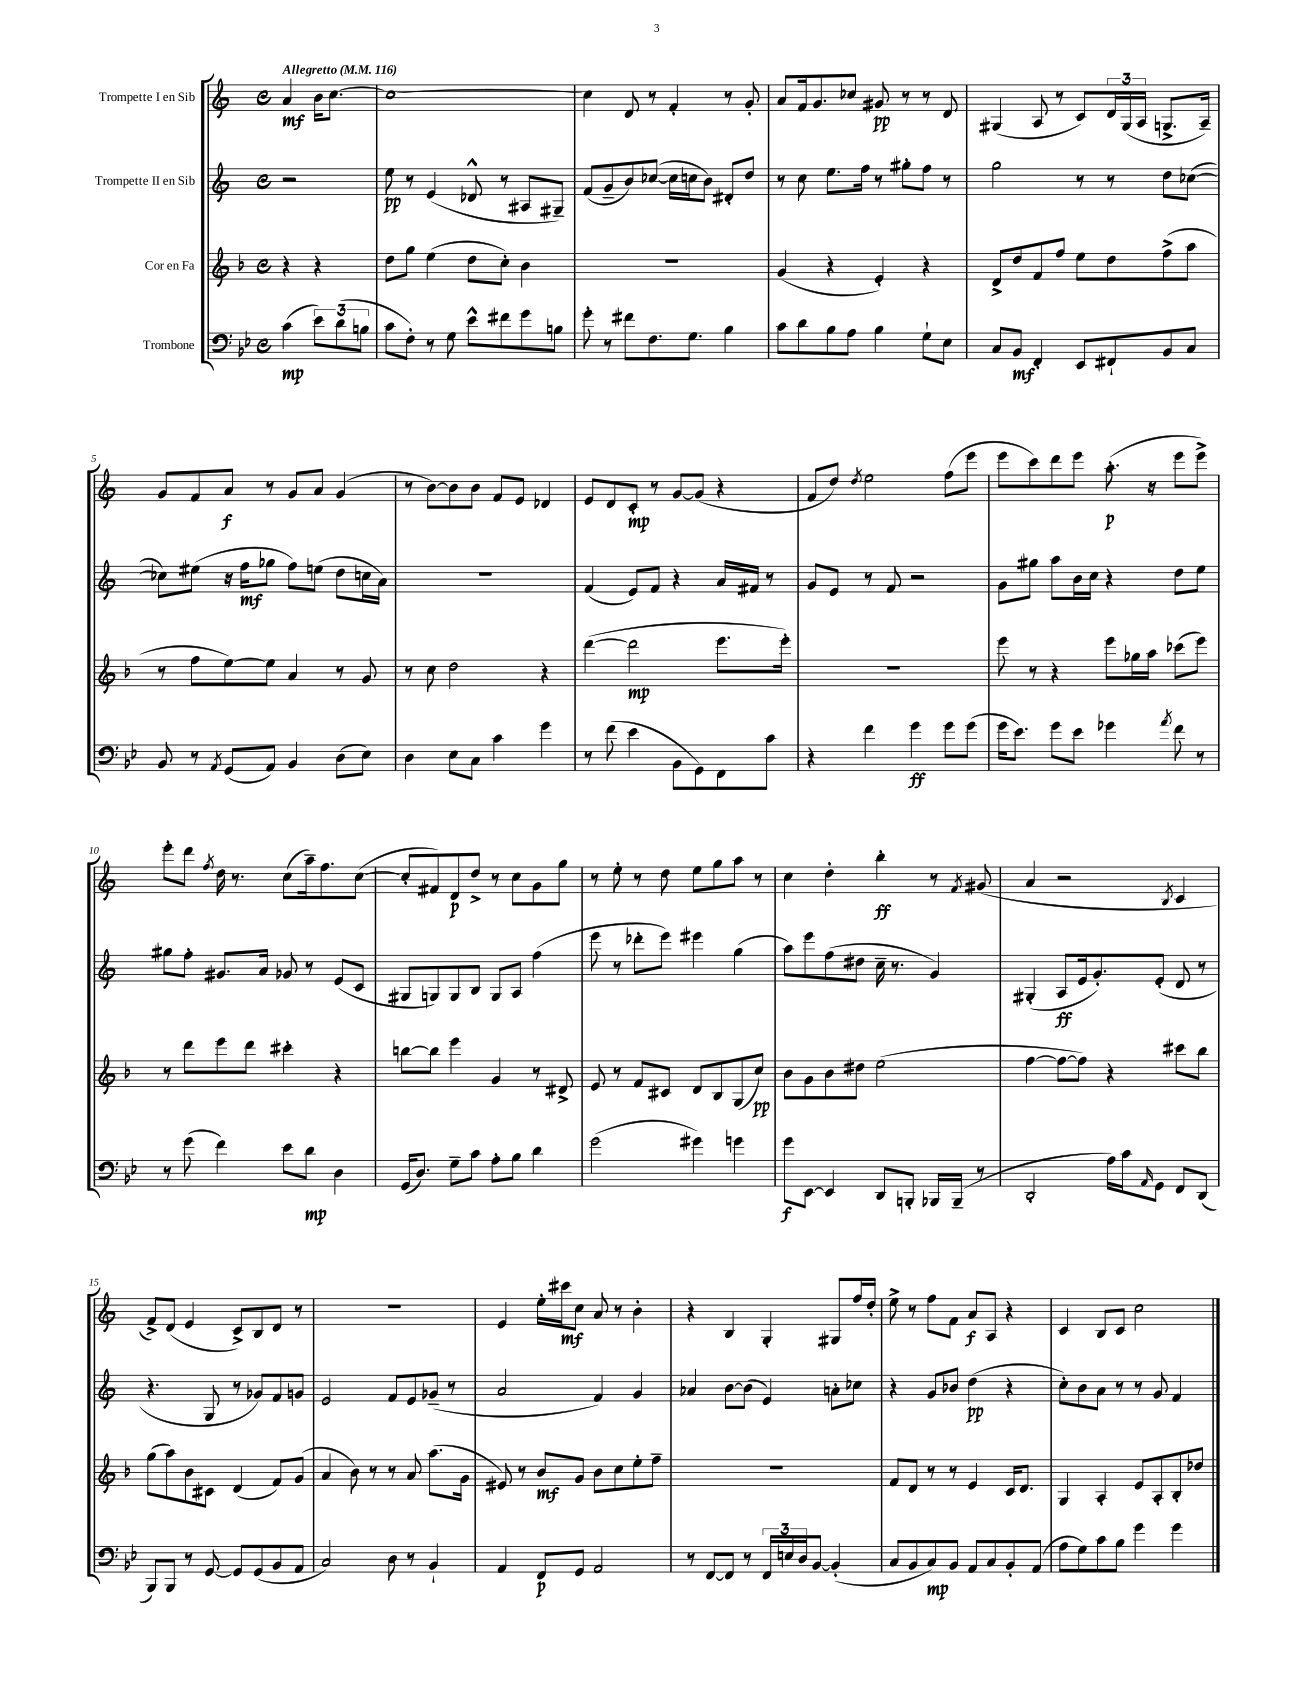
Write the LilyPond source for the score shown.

<<
\new StaffGroup <<
\new Staff = "s0" \with { instrumentName = "Trompette I en Sib" } {
    \clef treble \key c \major \defaultTimeSignature \time 4/4 \partial 2 \tempo "Allegretto" 4 = 116
    a'4\mf b'16 c''8.~ |
    c''1~ |
    c''4 d'8 r8 f'4-. r8 g'8-. |
    a'8 f'16 g'8. ces''8 gis'8\pp r8 r8 d'8 |
    gis4( a8 r8 c'8) \tuplet 3/2 { d'16 gis16( a16 } g8.-> a16--) |
    g'8 f'8 a'8\f r8 g'8 a'8 g'4( |
    r8 b'8~) b'8 b'8 f'8 e'8 des'4 |
    e'8 d'8 c'8-.\mp r8 g'8~ g'8( r4 |
    f'8 d''8) \acciaccatura { d''8 } e''2 f''8( e'''8 |
    e'''8 c'''8) d'''8 e'''8 a''8.-.\p( r16 e'''8 e'''8->) |
    e'''8-. d'''8 \acciaccatura { f''8 } d''16 r8. c''8( a''16--) f''8. c''8~( |
    c''8-. fis'8) d'8\p d''8-> r8 c''8 g'8 g''8 |
    r8 e''8-. r8 d''8 e''8 g''8 a''8 r8 |
    c''4 d''4-. b''4-.\ff r8 \acciaccatura { f'8 } gis'8( |
    a'4 r2 \acciaccatura { b8 } c'4 |
    f'8->) d'8( e'4 c'8->) b8 d'8 r8 |
    R1 |
    e'4 e''16-. cis'''16\mf c''8 a'8 r8 b'4-. |
    r4 b4 g4-. gis8 f''16 d''16-. |
    e''8-> r8 f''8 f'8 a'8\f a8 r4 |
    c'4 b8 c'8 c''2 \bar "|." |
}
\new Staff = "s1" \with { instrumentName = "Trompette II en Sib" } {
    \clef treble \key c \major \defaultTimeSignature \time 4/4 \partial 2
    r2 |
    e''8\pp r8 e'4( des'8-^ r8 ais8 gis8--) |
    f'8( g'8-- b'8) ces''8~( ces''16 c''16 b'8) dis'8-. d''8 |
    r8 c''8 e''8. f''16 r8 gis''8-. f''8 r8 |
    g''2 r8 r8 d''8 ces''8~( |
    ces''8) eis''8( r16 f''16\mf ges''8 f''8) e''8( d''8 c''16 a'16) |
    R1 |
    f'4( e'8) f'8 r4 a'16 fis'16 r8 |
    g'8 e'8 r8 f'8 r2 |
    g'8 gis''8 a''8 b'16 c''16 r4 d''8 e''8 |
    gis''8 f''8-. gis'8. a'16 ges'8 r8 e'8( c'8 |
    gis8 g8) g8 b8 g8 a8 f''4( |
    e'''8 r8 des'''8-. e'''8) eis'''4 g''4( |
    a''8) e'''8 f''8( dis''8 c''16-- r8. g'4) |
    gis4-.( a8\ff e'16 g'8.-.) e'8-.( d'8 r8 |
    r4. g8 r8 ges'8) f'8 g'8 |
    e'2 f'8 e'8 ges'8--( r8 |
    a'2 f'4) g'4 |
    aes'4 b'8~ b'8( e'4) a'8-. ces''8 |
    r4 g'8 bes'8 d''4\pp( r4 |
    c''8-.) b'8 a'8 r8 r8 g'8 f'4 \bar "|." |
}
\new Staff = "s2" \with { instrumentName = "Cor en Fa" } {
    \clef treble \key f \major \defaultTimeSignature \time 4/4 \partial 2
    r4 r4 |
    d''8 g''8 e''4( d''8 c''8-.) bes'4 |
    R1 |
    g'4( r4 e'4-.) r4 |
    d'8-> d''8 f'8 f''8 e''8 d''8 f''8->( a''8 |
    r8 f''8 e''8~) e''8 a'4 r8 g'8 |
    r8 c''8 d''2 r4 |
    d'''4~( d'''2\mp e'''8. e'''16-.) |
    R1 |
    e'''8 r8 r4 e'''8 ges''16 a''16 ces'''8( e'''8) |
    r8 d'''8 e'''8 d'''8 cis'''4-. r4 |
    b''8~ b''8 e'''4 g'4 r8 dis'8-> |
    e'8 r8 f'8 cis'8 d'8 bes8 g8( c''8\pp) |
    bes'8 g'8 bes'8 dis''8 e''2( |
    f''4~ f''8~ f''8) r4 cis'''8 bes''8 |
    g''8( a''8) bes'8 cis'8 d'4( f'8) g'8( |
    a'4 bes'8) r8 r8 a'8 a''8.( g'16 |
    eis'8) r8 bes'8\mf g'8 bes'8 c''8 e''8-. f''8-- |
    r1 |
    f'8 d'8 r8 r8 e'4 c'16 d'8. |
    g4 a4-. e'8 a8-. bes8-. des''8 \bar "|." |
}
\new Staff = "s3" \with { instrumentName = "Trombone" } {
    \clef bass \key bes \major \defaultTimeSignature \time 4/4 \partial 2
    c'4\mp( \tuplet 3/2 { ees'8) d'8( b8 } |
    c'8 f8-.) r8 g8 ees'8-^ fis'8 g'8 b8 |
    g'8-. r8 fis'8 f8. g8. bes4 |
    c'8 d'8 bes8 a8 bes4 g8-! ees8 |
    c8 bes,8\mf f,4-. ees,8 fis,8-! bes,8 c8 |
    bes,8 r8 \acciaccatura { a,8 } g,8( a,8) bes,4 d8( ees8) |
    d4 ees8 c8 c'4 g'4 |
    r8 f'8( ees'4 bes,8 g,8) f,8 c'8 |
    r4 f'4 g'4\ff g'8 g'8( |
    g'16 ees'8.) g'8 ees'8 ges'4 \acciaccatura { a'8 } f'8 r8 |
    r8 g'8( f'4) ees'8 d'8\mp d4 |
    g,16( d8.) g8-- c'8 a8-. bes8 d'4 |
    g'2( gis'4) g'4 |
    g'8\f ees,8~ ees,4 d,8 b,,8-. bes,,16 bes,,16--( r8 |
    d,2-. a16) c'16 \grace { a,16 } g,8 f,8 d,8( |
    bes,,8) bes,,8 r8 g,8~ g,8 g,8( bes,8 a,8 |
    c2) d8 r8 bes,4-! |
    a,4 f,8\p g,8 a,2 |
    r8 f,8~ f,8 r8 \tuplet 3/2 { f,16 e16 d16 } bes,8~ bes,4-.( |
    c8 bes,8 c8\mp) bes,8 a,8 c8 bes,8-. a,8( |
    a8 g8) c'8 bes8 g'4 g'4 \bar "|." |
}
>>
>>
